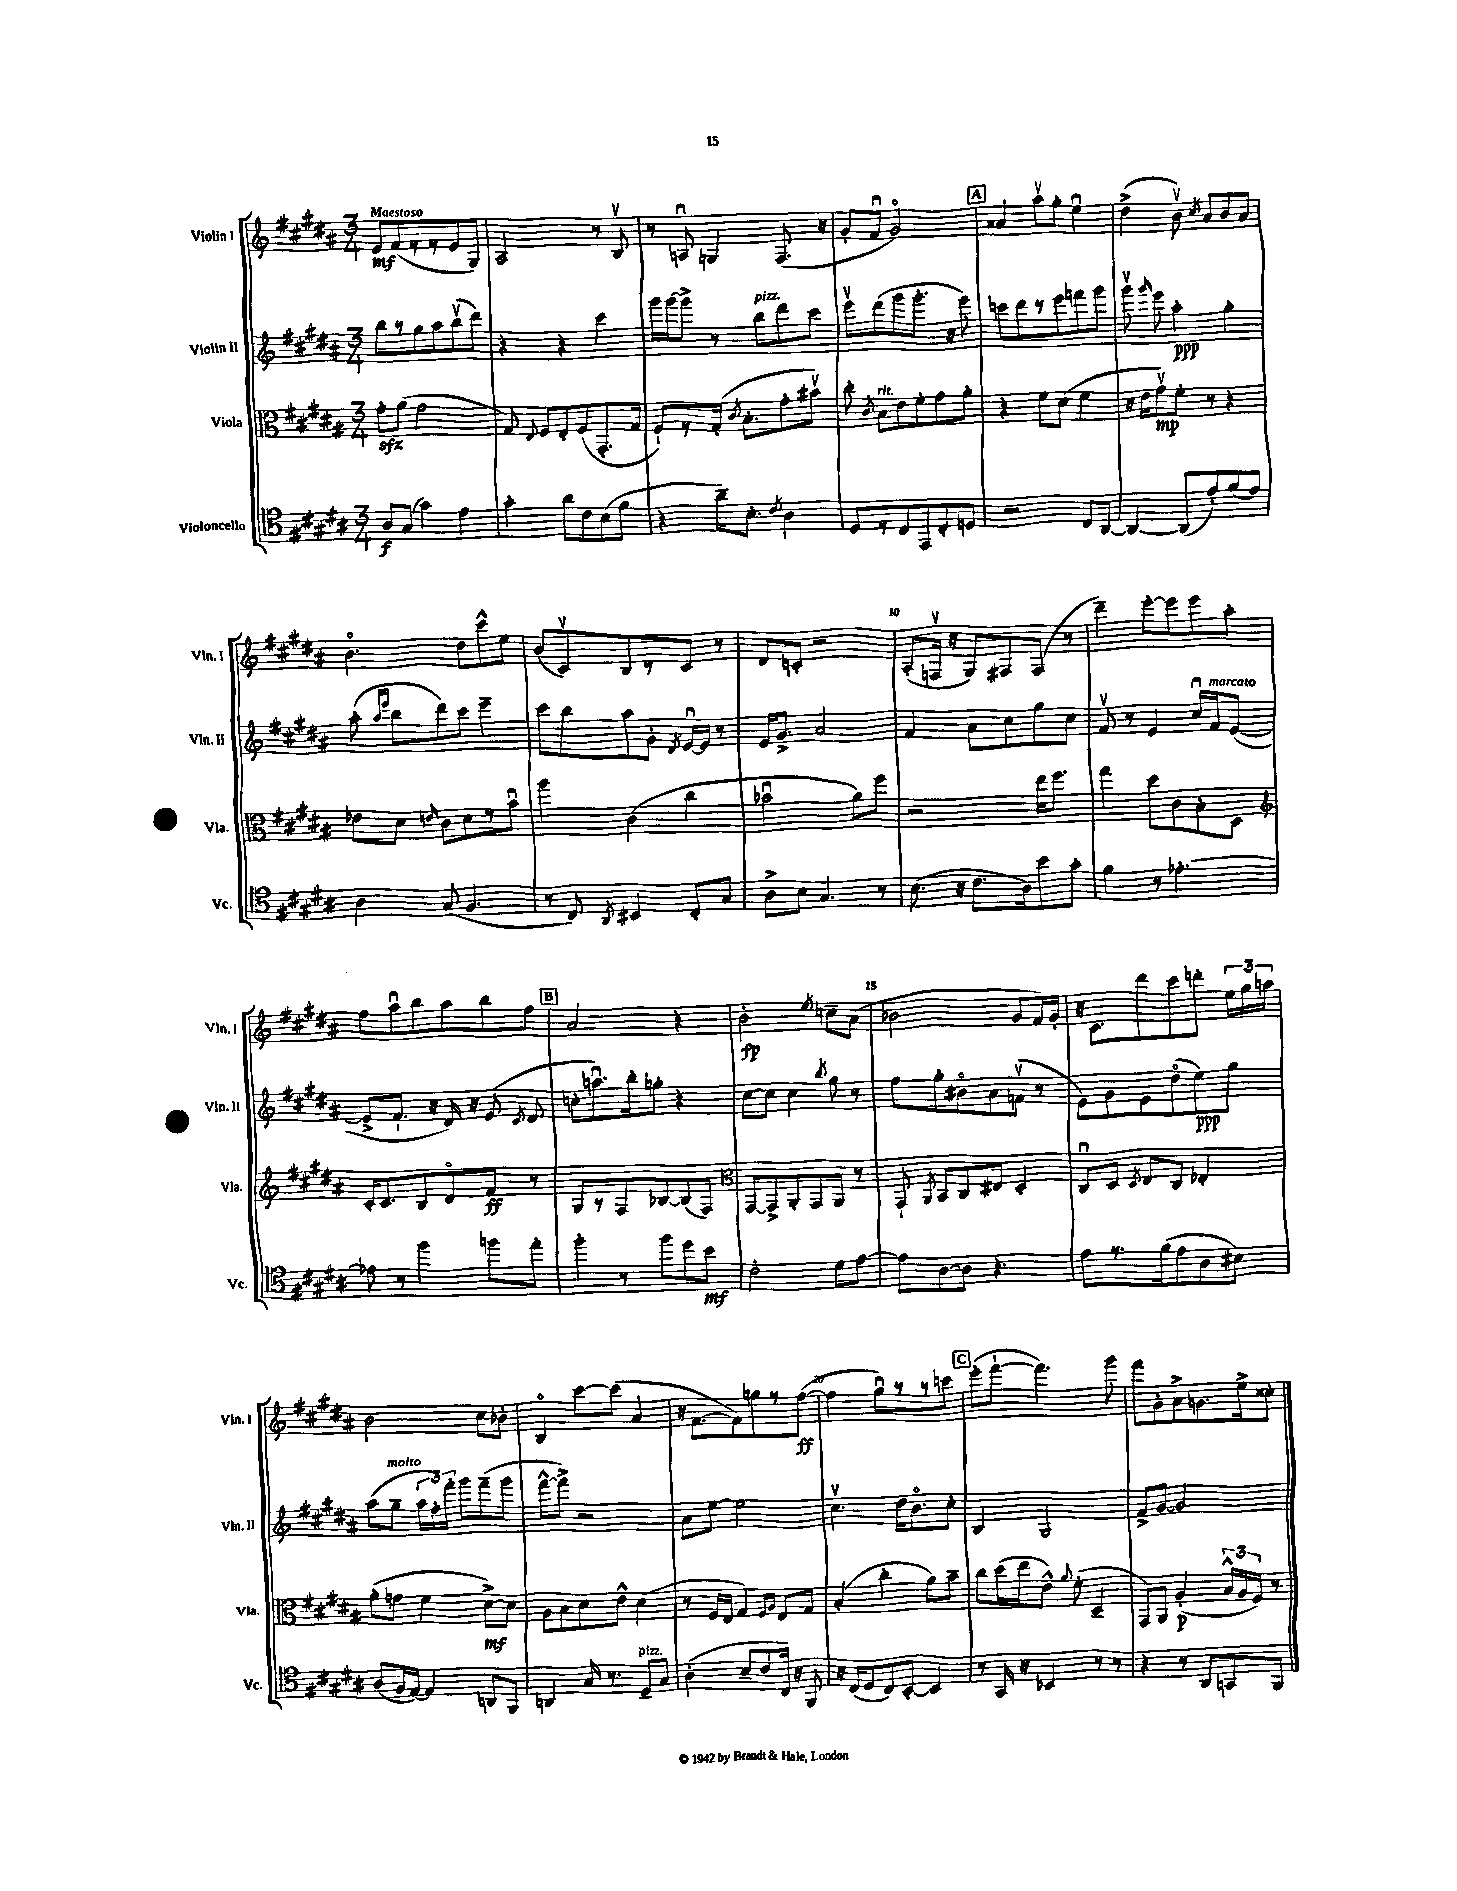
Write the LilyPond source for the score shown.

<<
\new StaffGroup <<
\new Staff = "s0" \with { instrumentName = "Violin I" shortInstrumentName = "Vln. I" } {
    \clef treble \key b \major \numericTimeSignature \time 3/4 \tempo "Maestoso"
    \autoBeamOff e'8[\mf fis'8( r8 r8 e'8 gis8]) |
    ais2 r8 b8\upbow |
    r8 a8\downbow g4 fis8.( r16 |
    gis'8[-. fis'8]\downbow gis'2\flageolet) |
    \mark \markup { \box "A" } aisis'4 ais''8[\upbow gis''8]-. e''4\downbow |
    dis''4->( b'8\upbow) \acciaccatura { cis''8 } ais'8[ b'8 ais'8] |
    b'4.\flageolet dis''8[ cis'''8-^ e''8] |
    b'8[( cis'8\upbow) b8 r8 cis'8] r8 |
    dis'8[ c'8]-. r2 |
    ais8[-.( f16]\upbow r16 gis8[) fis8 fis8]( r8 |
    dis'''4--) e'''8[~-. e'''8 e'''8 ais''8]-. |
    fis''8[ ais''8\downbow b''8 ais''8 b''8 fis''8] |
    \mark \markup { \box "B" } ais'2 r4 |
    b'2-.\fp \acciaccatura { e''8 } c''8[-- ais'8]( |
    bes'2 gis'8[ fis'16) gis'16]-. |
    r16 cis'8.[ dis'''8 cis'''8 d'''8]-. \tuplet 3/2 { e''16[ gis''16 a''16] } |
    b'2 cis''8[ bes'8]-. |
    b4\flageolet cis'''8[~ cis'''8]( ais'4 |
    r16 fis'8.[~ fis'8) g''8 r8 fis''8]~\ff( |
    fis''4 gis''8[\downbow) r8 r8 c'''8] |
    \mark \markup { \box "C" } e'''8[-.( fis'''8]~-! fis'''4.) gis'''8 |
    fis'''8[ gis'8-. ais'8-> g'8. e''16-> cisis''8]-. \bar "|." |
}
\new Staff = "s1" \with { instrumentName = "Violin II" shortInstrumentName = "Vln. II" } {
    \clef treble \key b \major \numericTimeSignature \time 3/4
    \autoBeamOff b''8[ r8 gis''8 ais''8 b''8\upbow( dis'''8]) |
    r4 r4 cis'''4 |
    gis'''16[ gis'''16~ gis'''8]-> r8 b''8[^\markup { \italic "pizz." } dis'''8 cis'''8] |
    e'''8[\upbow dis'''8( gis'''8 gis'''8.]-. r16 e'''8) |
    \mark \markup { \box "A" } c'''8[ dis'''8 r8 e'''8 f'''8 gis'''8] |
    gis'''8\upbow \grace { gis'''16 } e'''8 ais''4-.\ppp gis''4-. |
    ais''8-.( \grace { ais''16[ e'''16] } b''8[ dis'''8) cis'''8] e'''4-- |
    cis'''8[ b''8 ais''8 gis'8]-. \acciaccatura { dis'8 } e'16[~\downbow e'16] r8 |
    e'16[ gis'8.]-> ais'2 |
    fis'4 ais'8[ cis''8 gis''8 cis''8] |
    fis'8\upbow r8 e'4 cis''16[\downbow fis'16^\markup { \italic "marcato" } e'8]~( |
    e'8[-> fis'8.]-! r16 dis'16) r16 e'8( \acciaccatura { cis'8 } dis'8 |
    \mark \markup { \box "B" } c''8[-. a''8.\downbow) b''16-. g''8]-. r4 |
    cis''8[~ cis''8] cis''4 \acciaccatura { b''8 } gis''8 r8 |
    fis''8[ gis''8-. bis'8\flageolet ais'8 f'8]\upbow( r8 |
    e'8[) gis'8 e'8 dis''8\flageolet( e''8\ppp) gis''8] |
    ais''8[( gis''8]--^\markup { \italic "molto" } \tuplet 3/2 { ais''16[ fis''16-.) fis'''16]-. } gis'''8[ fis'''8--( gis'''8] |
    fis'''8[~-^ fis'''8]->) r2 |
    ais'8[ e''8]~ e''2 |
    cis''4.\upbow dis''16[ b'8.\flageolet cis''8]-. |
    \mark \markup { \box "C" } b4 gis2 |
    fis'8[-> gis'8]~ gis'2 \bar "|." |
}
\new Staff = "s2" \with { instrumentName = "Viola" shortInstrumentName = "Vla." } {
    \clef alto \key b \major \numericTimeSignature \time 3/4
    \autoBeamOff gis'8[-.\sfz ais'8]( gis'2 |
    gis8) \appoggiatura { e8 } fis8[ e8-. fis8( gis,8.-. gis16] |
    fis8[-!) r8 gis16]-.( \acciaccatura { cis'8 } b8.[-. gis'8-. bis'8]\upbow) |
    cis''8-. \acciaccatura { cis'8 } b8[^\markup { \italic "rit." } e'8 fis'8-. gis'8 ais'8]-. |
    \mark \markup { \box "A" } r4 fis'8[ dis'8]( fis'4 |
    r16 e'16[ gis'8\upbow\mp) fis'8]-. r8 r4 |
    ees'8[ dis'8] \grace { e'16 } cis'8[ dis'8 r8 b'8]\downbow |
    ais''4 cis'4( cis''4 |
    bes'2\downbow ais'8[) fis''8] |
    r2 e''16[ fis''8.] |
    gis''4 dis''8[ cis'8 b8-. dis8] |
    \clef treble cis'16[-. cis'8. b8 dis'8\flageolet fis'8]\ff r8 |
    \mark \markup { \box "B" } gis8[ r8 fis8 bes8~ bes8( fis8]) |
    \clef alto gis,8[~ gis,8-> ais,8-. gis,8 ais,8] r8 |
    gis,8-! \acciaccatura { ais,8 } b,8[ cis8 eis8] dis4-. |
    cis8[\downbow dis8] \acciaccatura { dis8 } e8[ cis8] ees4-. |
    ais'8[-.( g'8] fis'4 dis'8[~->\mf) dis'8] |
    ais8[ b8 dis'8 e'8]-^ dis'4( |
    r8 fis16[ e16] gis4) \grace { fis16[ ais16] } e8[ gis8] |
    b4-.( cis''4-. ais'8[) b'8]-- |
    \mark \markup { \box "C" } cis''8[ dis''16( e''16 e'8]-^) \appoggiatura { ais'8 } fis'8-.( dis4-- |
    gis,8[) ais,8] ais4-.\p( \tuplet 3/2 { b16[-^ ais16 fis16]) } r8 \bar "|." |
}
\new Staff = "s3" \with { instrumentName = "Violoncello" shortInstrumentName = "Vc." } {
    \clef tenor \key b \major \numericTimeSignature \time 3/4
    \autoBeamOff ais8[\f gis8]( gis'4) e'4 |
    gis'4-. ais'8[ cis'8 b8( fis'8] |
    r4 ais'16[--) b8.]-. \acciaccatura { cis'8 } ais4 |
    dis8[ r8 cis8 e,8 cis8-. d8] |
    \mark \markup { \box "A" } r2 cis8[ ais,8]~ |
    ais,4~ ais,8[( e'8-.) fis'8( e'8]) |
    ais4 gis8( fis4. |
    r8 cis8) \acciaccatura { ais,8 } bis,4 cis8[-. gis8] |
    ais8[-> b8] gis4. r8 |
    b8.( r16 cis'8.[ ais16) b'8 gis'8]-. |
    fis'4 r8 ees'4.~-. |
    ees'8 r8 fis''4 f''8[ e''8]-. |
    \mark \markup { \box "B" } fis''4-. r8 fis''8[ dis''8 b'8]\mf |
    cis'2-. dis'8[ e'8]~ |
    e'8[ ais8~ ais8] r4. |
    e'8[ r8. fis'16( e'8 ais8 bis8]) |
    ais8[( fis16 e16]~) e4 a,8[ fis,8] |
    a,4 gis16 r8. dis8[--^\markup { \italic "pizz." } gis8] |
    ais4-.( b8[-- cis'8 cis16]) r16 fis,8 |
    r16 cis16[( dis8 cis8) b,8]~-. b,4 |
    \mark \markup { \box "C" } r8 gis,16 r16 bes,4 r8 r8 |
    r4 r8 ais,8[ g,8 fis,8] \bar "|." |
}
>>
>>
\layout { \context { \Score \override BarNumber.break-visibility = ##(#f #t #t) barNumberVisibility = #(every-nth-bar-number-visible 5) } }
